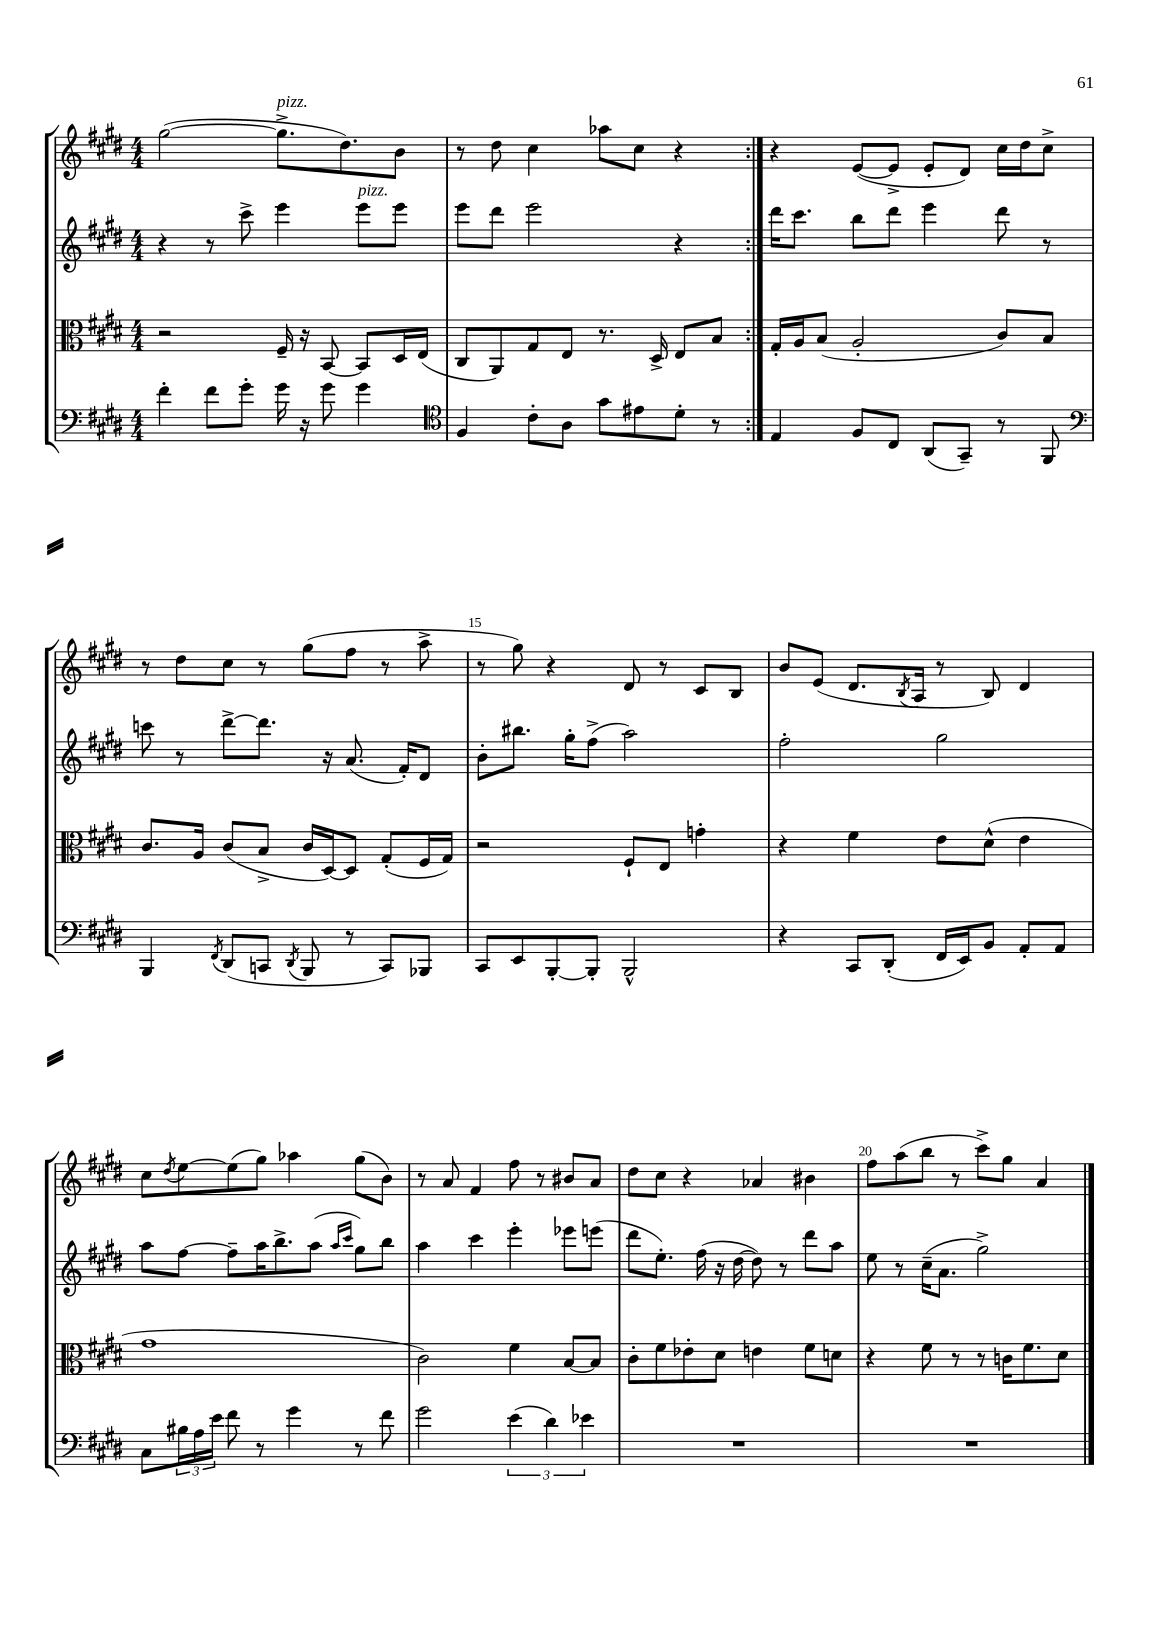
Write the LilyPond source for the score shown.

<<
\new StaffGroup <<
\new Staff = "s0" {
    \clef treble \key e \major \numericTimeSignature \time 4/4
    \repeat volta 2 { gis''2~( gis''8.->^\markup { \italic "pizz." } dis''8.) b'8 |
    r8 dis''8 cis''4 aes''8 cis''8 r4 | }
    r4 e'8~( e'8-> e'8-. dis'8) cis''16 dis''16 cis''8-> |
    r8 dis''8 cis''8 r8 gis''8( fis''8 r8 a''8-> |
    r8 gis''8) r4 dis'8 r8 cis'8 b8 |
    b'8 e'8( dis'8. \acciaccatura { b8 } a16 r8 b8) dis'4 |
    cis''8 \acciaccatura { dis''8 } e''8~ e''8( gis''8) aes''4 gis''8( b'8) |
    r8 a'8 fis'4 fis''8 r8 bis'8 a'8 |
    dis''8 cis''8 r4 aes'4 bis'4 |
    fis''8 a''8( b''8 r8 cis'''8->) gis''8 a'4 \bar "|." |
}
\new Staff = "s1" {
    \clef treble \key e \major \numericTimeSignature \time 4/4
    \repeat volta 2 { r4 r8 cis'''8-> e'''4 e'''8^\markup { \italic "pizz." } e'''8 |
    e'''8 dis'''8 e'''2 r4 | }
    dis'''16 cis'''8. b''8 dis'''8 e'''4 dis'''8 r8 |
    c'''8 r8 dis'''8~-> dis'''8. r16 a'8.( fis'16-.) dis'8 |
    b'8-. bis''8. gis''16-. fis''8->( a''2) |
    fis''2-. gis''2 |
    a''8 fis''8~ fis''8-- a''16 b''8.-> a''8( \grace { a''16 cis'''16 } gis''8) b''8 |
    a''4 cis'''4 e'''4-. ees'''8 e'''8( |
    dis'''8 e''8.-.) fis''16( r16 dis''16~ dis''8) r8 dis'''8 a''8 |
    e''8 r8 cis''16--( a'8. gis''2->) \bar "|." |
}
\new Staff = "s2" {
    \clef alto \key e \major \numericTimeSignature \time 4/4
    \repeat volta 2 { r2 fis16-- r16 b,8~ b,8 dis16 e16( |
    cis8 a,8) gis8 e8 r8. dis16-> e8 b8 | }
    gis16-. a16 b8( a2-. cis'8) b8 |
    cis'8. a16 cis'8( b8-> cis'16 dis16~) dis8 gis8-.( fis16 gis16) |
    r2 fis8-! e8 g'4-. |
    r4 fis'4 e'8 dis'8-^( e'4 |
    gis'1 |
    cis'2) fis'4 b8~ b8 |
    cis'8-. fis'8 ees'8-. dis'8 e'4 fis'8 d'8 |
    r4 fis'8 r8 r8 c'16 fis'8. dis'8 \bar "|." |
}
\new Staff = "s3" {
    \clef bass \key e \major \numericTimeSignature \time 4/4
    \repeat volta 2 { fis'4-. fis'8 gis'8-. gis'16 r16 gis'8 gis'4 |
    \clef tenor fis4 cis'8-. a8 gis'8 eis'8 dis'8-. r8 | }
    e4 fis8 cis8 a,8( gis,8--) r8 fis,8 |
    \clef bass b,,4 \acciaccatura { fis,8 } dis,8( c,8 \acciaccatura { dis,8 } b,,8 r8 c,8) bes,,8 |
    cis,8 e,8 b,,8~-. b,,8-. b,,2-^ |
    r4 cis,8 dis,8-.( fis,16 e,16) b,8 a,8-. a,8 |
    cis8 \tuplet 3/2 { bis16 a16 e'16 } fis'8 r8 gis'4 r8 fis'8 |
    gis'2 \tuplet 3/2 { e'4( dis'4) ees'4 } |
    R1 |
    R1 \bar "|." |
}
>>
>>
\layout { \context { \Score currentBarNumber = #11 \override BarNumber.break-visibility = ##(#f #t #t) barNumberVisibility = #(every-nth-bar-number-visible 5) } }
